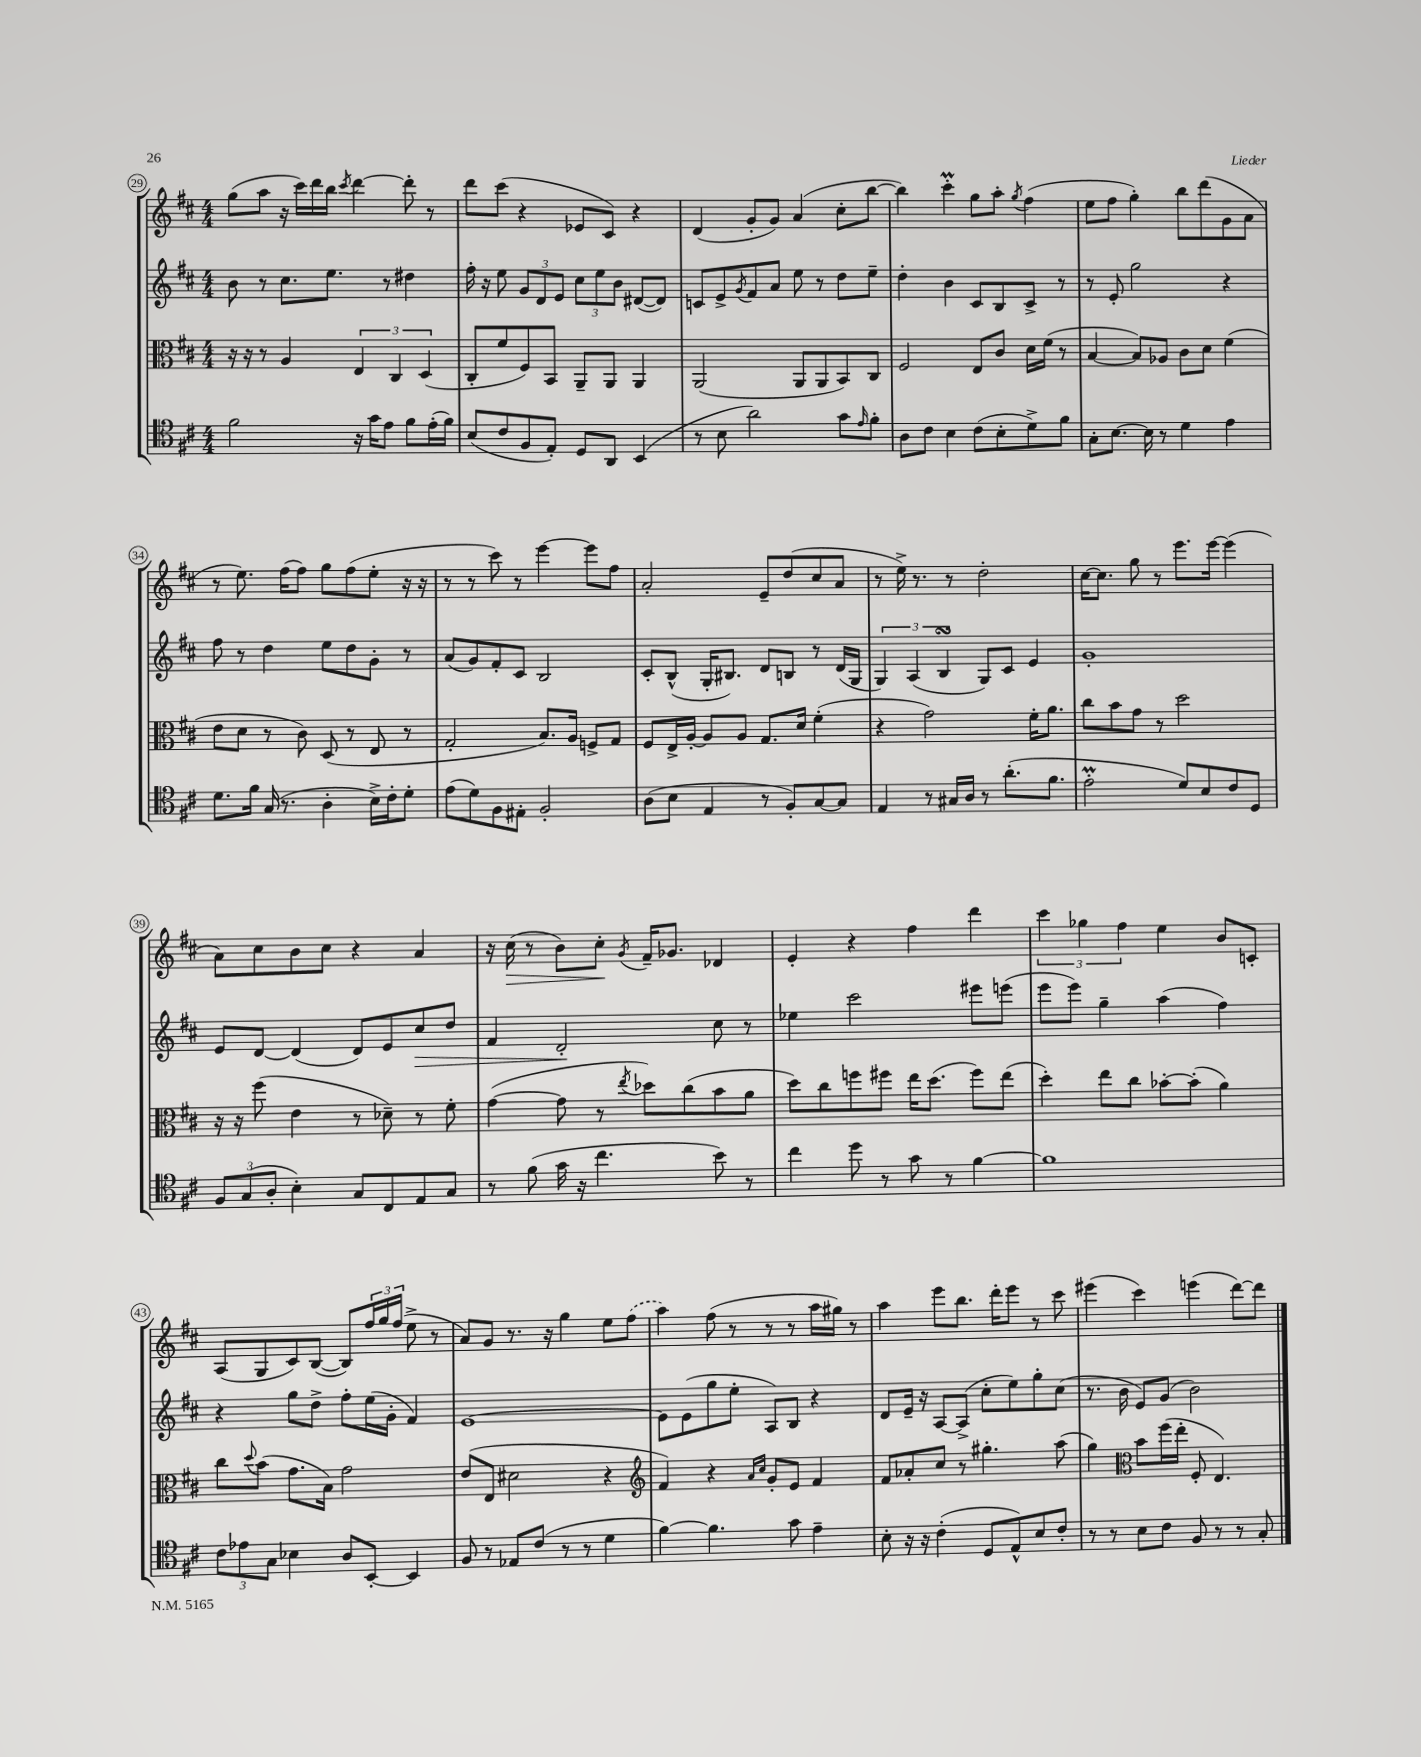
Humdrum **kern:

**kern	**kern	**kern	**dynam	**kern	**dynam
*part4	*part3	*part2	*part2	*part1	*part1
*staff4	*staff3	*staff2	*staff2	*staff1	*staff1
*clefC4	*clefC3	*clefG2	*	*clefG2	*
*k[f#c#]	*k[f#c#]	*k[f#c#]	*	*k[f#c#]	*
*M4/4	*M4/4	*M4/4	*	*M4/4	*
=29	=29	=29	=29	=29	=29
2f#\	16r	8b\	.	(8gg\L	.
.	16r	.	.	.	.
.	8r	8r	.	8aa\J	.
.	4A/	8.cc#\L	.	16r	.
.	.	.	.	16ccc#\LL)	.
.	.	.	.	16ddd\	.
.	.	8.ee\J	.	16bb\JJ	.
.	.	.	.	8qccc#/	.
16r	6E/	.	.	[4ddd\	.
16g\KL	.	.	.	.	.
8e\J	.	8r	.	.	.
.	6C#/	.	.	.	.
8f#\L	.	4dd#X\	.	8ddd'\]	.
.	(6D/	.	.	.	.
(16e'\L	.	.	.	8r	.
16f#\JJ)	.	.	.	.	.
=30	=30	=30	=30	=30	=30
(8B/L	8C#'/L	16ff#'\	.	8ddd\L	.
.	.	16r	.	.	.
8c#/	8f#/	8ee\	.	(8ccc#\J	.
8F#/	8F#/)	12g/L	.	4r	.
.	.	12d/	.	.	.
8E'/J)	8BB/J	.	.	.	.
.	.	12e/J	.	.	.
8D/L	8AA~/L	12cc#\L	.	8e-X/L	.
.	.	12ee\	.	.	.
8AA/J	8AA/J	.	.	8c#/J)	.
.	.	12b\J	.	.	.
(4BB/	4AA/	([8d#X/L	.	4r	.
.	.	8d#/J])	.	.	.
=31	=31	=31	=31	=31	=31
8r	(2AA/	8cn/L	.	(4d/	.
8B\	.	8e^/	.	.	.
.	.	8qg/	.	.	.
2a\)	.	8f#/	.	8g'/L	.
.	.	8a/J	.	8g/J)	.
.	8AA/L	8ee\	.	(4a/	.
.	8AA/	8r	.	.	.
8g\L	8BB/)	8dd\L	.	8cc#'\L	.
16qqe/	.	.	.	.	.
8f#'\J	8C#/J	8ee~\J	.	[8bb\J	.
=32	=32	=32	=32	=32	=32
8A\L	2F#/	4dd'\	.	4bb\])	.
8c#\J	.	.	.	.	.
4B\	.	4b\	.	4ccc#m'\	.
(8c#\L	8E/L	8c#/L	.	8gg\L	.
8B'\	8c#/J	8B/	.	8aa'\J	.
.	.	.	.	8qgg/	.
8d^\)	16d\LL	8c#^/J	.	(4ff#\	.
.	(16f#\JJ	.	.	.	.
8f#\J	8r	8r	.	.	.
=33	=33	=33	=33	=33	=33
8G'\L	[4B/	8r	.	8ee\L	.
[8.B\J	.	8e'/	.	8ff#\J	.
.	8B/L])	2gg\	.	4gg'\)	.
16B\]	.	.	.	.	.
8r	8A-X/J	.	.	.	.
4d\	8c#\L	.	.	8bb\L	.
.	8d\J	.	.	(8ddd\	.
4e\	(4f#\	4r	.	8g\	.
.	.	.	.	8a\J	.
!!LO:LB:g=z
=34	=34	=34	=34	=34	=34
8.d\L	8e\L	8ff#\	.	8r	.
.	8d\J	8r	.	8.ee\)	.
16f#\Jk	.	.	.	.	.
(16G/	8r	4dd\	.	.	.
8.r	.	.	.	(16ff#\KL	.
.	8c#\)	.	.	8ff#\J)	.
4A'\	(8D/	8ee\L	.	8gg\L	.
.	8r	8dd\	.	(8ff#\	.
16B^\LL)	8E/	8g'\J	.	8ee'\J	.
16c#'\J	.	.	.	.	.
8d'\J	8r	8r	.	16r	.
.	.	.	.	16r	.
=35	=35	=35	=35	=35	=35
(8e\L	2G'/	(8a/L	.	8r	.
8d\)	.	8g/)	.	8r	.
8F#\	.	8f#'/	.	8ccc#\)	.
8E#X'\J	.	8c#/J	.	8r	.
2F#'/	8.B/L)	2B/	.	[4eee\	.
.	16A/Jk	.	.	.	.
.	8Fn^/L	.	.	8eee\L]	.
.	8G/J	.	.	8ff#\J	.
=36	=36	=36	=36	=36	=36
(8A\L	8F#/L	8c#'/L	.	2a'/	.
8B\J	16E^/L	(8B^^/J	.	.	.
.	[16A'/JJ	.	.	.	.
4E/	8A/L]	16G'/KL	.	.	.
.	.	8.B#X/J)	.	.	.
.	8A/J	.	.	.	.
8r	8.G/L	8d/L	.	8e~/L	.
8F#'/L)	.	8Bn/J	.	(8dd/	.
.	16d/Jk	.	.	.	.
[8G/	(4f#'\	8r	.	8cc#/	.
8G/J]	.	(16d/LL	.	8a/J	.
.	.	16G/JJ	.	.	.
=37	=37	=37	=37	=37	=37
4E/	4r	6G/)	.	8r	.
.	.	.	.	16ee^\)	.
.	.	(6A/	.	.	.
.	.	.	.	8.r	.
8r	2g\)	.	.	.	.
.	.	6BsSSS/	.	.	.
16G#X/LL	.	.	.	8r	.
16A/JJ	.	.	.	.	.
8r	.	8G/L)	.	2dd'\	.
(8.a'\L	.	8c#/J	.	.	.
.	16f#'\KL	4e/	.	.	.
8.f#\J	8.a\J	.	.	.	.
=38	=38	=38	=38	=38	=38
2eM'\	8cc#\L	1g'	.	[16cc#\KL	.
.	.	.	.	8.cc#\J]	.
.	8b\	.	.	.	.
.	8g\J	.	.	8gg\	.
.	8r	.	.	8r	.
8d/L)	2dd\	.	.	8.eee\L	.
8B/	.	.	.	.	.
.	.	.	.	[16eee\Jk	.
8c#/	.	.	.	(4eee\]	.
8D/J	.	.	.	.	.
!!LO:LB:g=z
=39	=39	=39	=39	=39	=39
12F#/L	16r	8e/L	.	8a\L)	.
.	16r	.	.	.	.
(12G/	.	.	.	.	.
.	(8ff#\	[8d/J	.	8cc#\	.
12A'/J	.	.	.	.	.
4B'\)	4e\	(4d/]	.	8b\	.
.	.	.	.	8cc#\J	.
8G/L	8r	8d/L)	.	4r	.
8C#/	8d-X~\)	8e/	.	.	.
!	!	!	!LO:HP:b	!	!
8E/	8r	8cc#/	>	4a/	.
8G/J	8f#'\	8dd/J	.	.	.
=40	=40	=40	=40	=40	=40
8r	([4g\	4f#/	.	16r	.
!	!	!	!	!	!LO:HP:b
.	.	.	.	(16cc#\	>
(8f#\	.	.	.	8r	.
16g\	8g\]	2d'/	.	8b\L)	.
16r	.	.	.	.	.
4.cc#\	8r	.	.	8cc#'\J	.
.	8qee/	.	.	8qg/	.
.	8dd-X\L)	.	.	16f#~/KL	]
.	.	.	.	8.g-X/J	.
.	(8cc#\	.	.	.	.
8b\)	8b\	8cc#\	]	4d-X/	.
8r	8a\J	8r	.	.	.
=41	=41	=41	=41	=41	=41
4cc#\	8dd\L)	4ee-X\	.	4e'/	.
.	8cc#\	.	.	.	.
8dd\	8ffn\	2ccc#\	.	4r	.
8r	8ff#X\J	.	.	.	.
8g\	16ee\KL	.	.	4ff#\	.
.	(8.dd\J	.	.	.	.
8r	.	.	.	.	.
[4f#\	8ff#\L)	8eee#X\L	.	4ddd\	.
.	(8ee\J	(8eeen\J	.	.	.
=42	=42	=42	=42	=42	=42
1f#]	4dd'\)	8eee\L	.	6ccc#\	.
.	.	8eee\J)	.	.	.
.	.	.	.	6gg-X\	.
.	8ee\L	4gg~\	.	.	.
.	.	.	.	6ff#\	.
.	8cc#\J	.	.	.	.
.	[8b-X'\L	(4aa\	.	4ee\	.
.	(8b-'\J]	.	.	.	.
.	4a\)	4ff#\)	.	8b/L	.
.	.	.	.	8cn'/J	.
!!LO:LB:g=z
=43	=43	=43	=43	=43	=43
12c#\L	8cc#\L	4r	.	(8A/L	.
12e-X\	.	.	.	.	.
.	8qqdd/	.	.	.	.
.	(8b\J	.	.	8G/	.
12G\J	.	.	.	.	.
4B-X\	8.g\L	8gg\L	.	8c#/)	.
.	.	8dd^\J	.	([8B/J	.
.	16B\Jk)	.	.	.	.
8A/L	2g\	8ff#'\L	.	8B/L])	.
[8BB'/J	.	(16ee\L	.	24ff#/L	.
.	.	.	.	24gg/	.
.	.	16g'\JJ	.	.	.
.	.	.	.	(24ff#/JJ	.
4BB/]	.	4f#/)	.	8ee^\	.
.	.	.	.	8r	.
=44	=44	=44	=44	=44	=44
8F#/	(8e/L	[1e	.	8a/L)	.
8r	8E/J	.	.	8g/J	.
8E-X/L	2d#X\	.	.	8.r	.
(8c#/J	.	.	.	.	.
.	.	.	.	16r	.
8r	.	.	.	4gg\	.
8r	.	.	.	.	.
4d\	4r	.	.	8ee\L	.
.	.	.	.	(8ff#\J	.
=45	=45	=45	=45	=45	=45
*	*clefG2	*	*	*	*
[4f#\)	4f#/)	8e\L]	.	4aa\)	.
.	.	(8e\	.	.	.
4.f#\]	4r	8gg\	.	(8ff#\	.
.	.	8ee'\J	.	8r	.
.	16qqa/LL	.	.	.	.
.	16qqcc#/JJ	.	.	.	.
.	8g'/L	8A/L)	.	8r	.
8g\	8e/J	8B/J	.	8r	.
4e~\	4f#/	4r	.	16aa\LL	.
.	.	.	.	16gg#X\JJ)	.
.	.	.	.	8r	.
=46	=46	=46	=46	=46	=46
8B'\	8f#/L	8d/L	.	4aa\	.
16r	8a-X'/	16e~/Jk	.	.	.
16r	.	16r	.	.	.
(4c#'\	8cc#/J	[8A/L	.	8eee\L	.
.	8r	(8A^/J]	.	8.bb\J	.
8D/L	4.gg#X'\	8cc#'\L	.	.	.
.	.	.	.	16ddd'\KL	.
8E^^/)	.	8ee\)	.	8eee\J	.
8B/	.	8gg'\	.	8r	.
8c#'/J	(8aa\	(8cc#\J	.	8ccc#\	.
=47	=47	=47	=47	=47	=47
8r	4gg\)	8.r	.	(4eee#X\	.
8r	.	.	.	.	.
.	.	16b\	.	.	.
*	*clefC3	*	*	*	*
8B\L	8b\L	8e/L)	.	4ccc#\)	.
8c#\J	(16ff#\L	(8g/J	.	.	.
.	16ee'\JJ	.	.	.	.
8F#/	8F#'/	2b\)	.	(4eeen\	.
8r	4.E/)	.	.	.	.
8r	.	.	.	[8ddd\L)	.
8G'/	.	.	.	8ddd\J]	.
==	==	==	==	==	==
*-	*-	*-	*-	*-	*-
